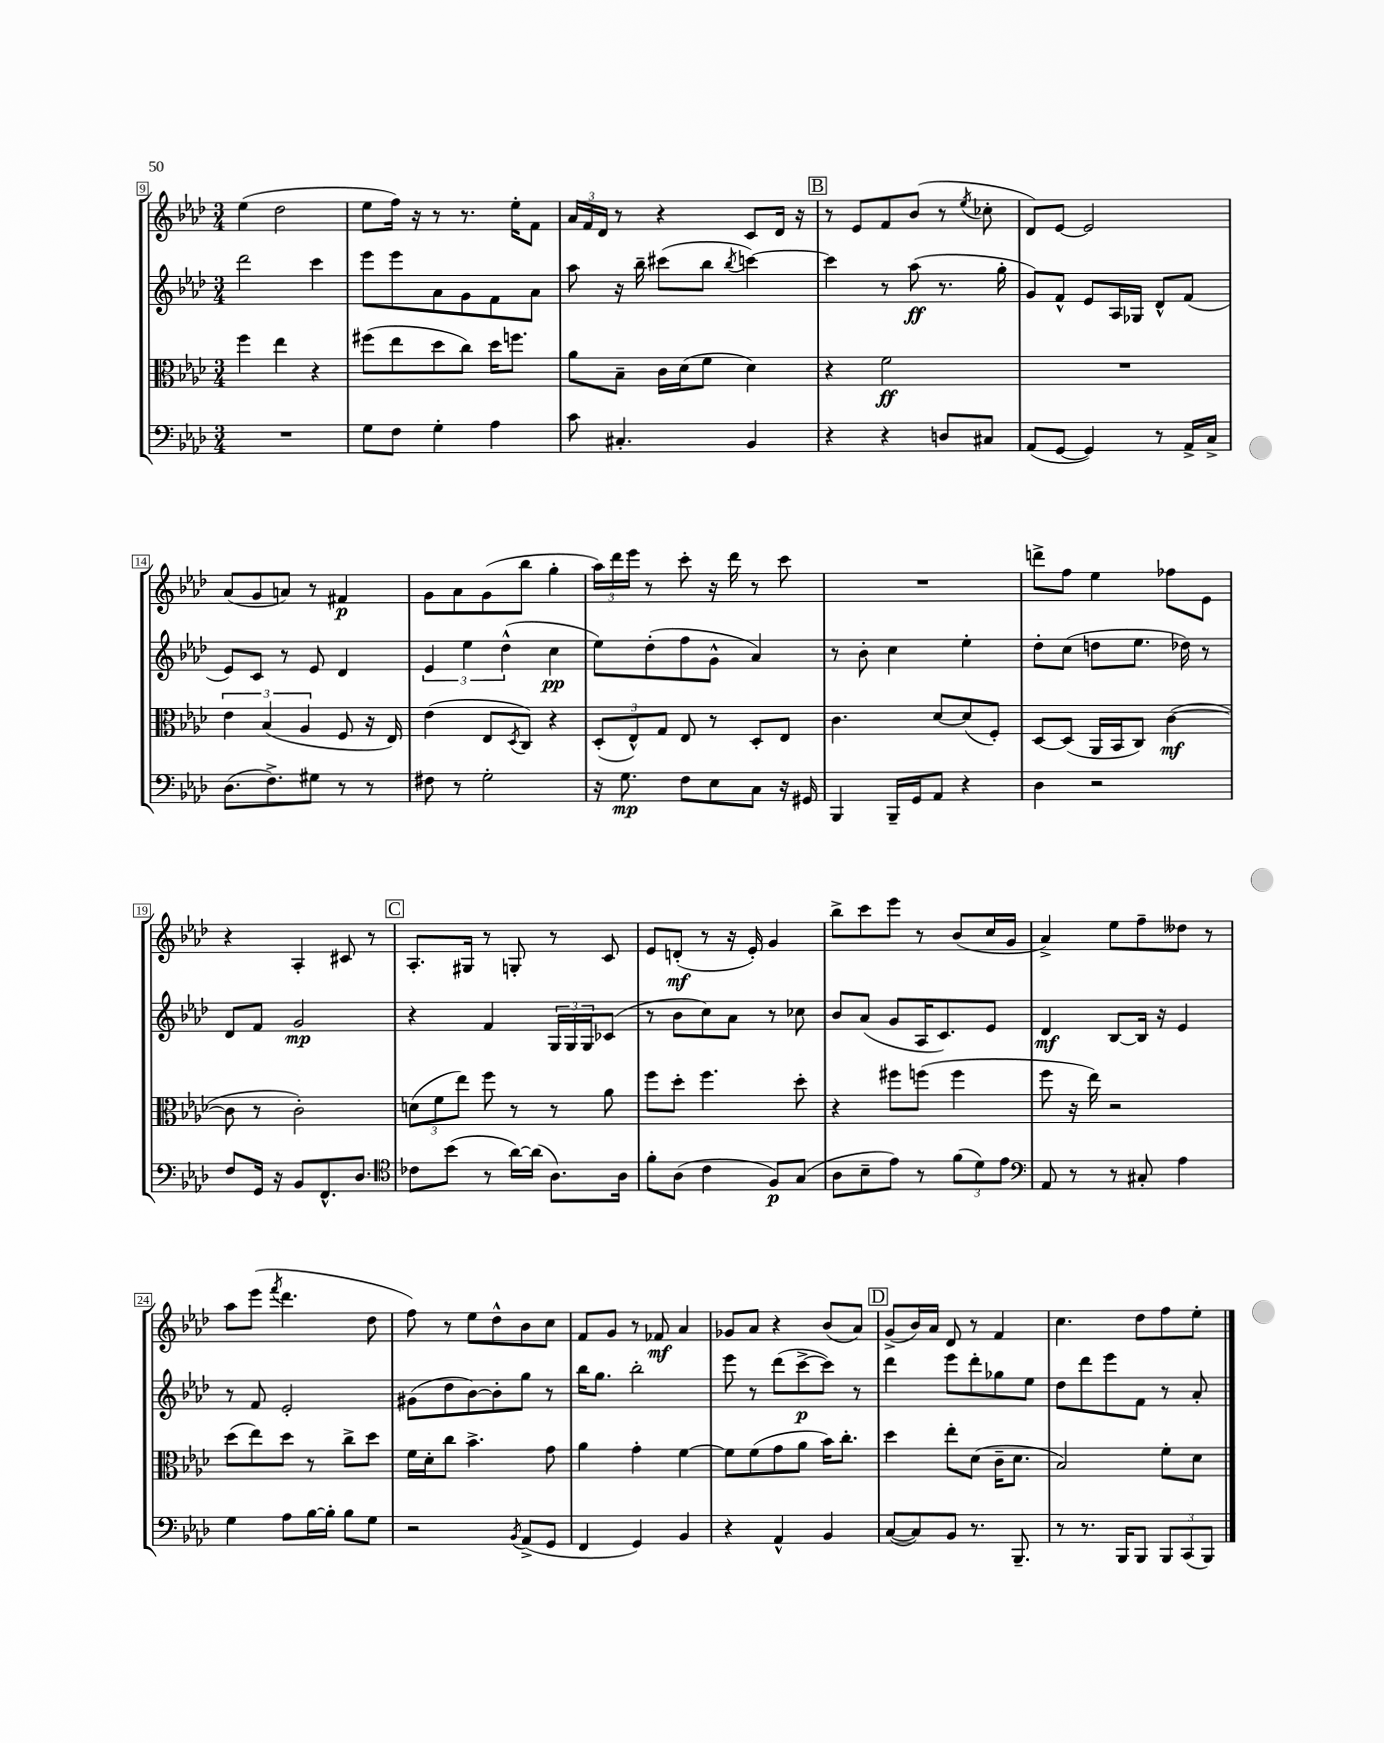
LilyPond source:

<<
\new StaffGroup <<
\new Staff = "s0" {
    \clef treble \key aes \major \numericTimeSignature \time 3/4
    ees''4( des''2 |
    ees''8 f''16) r16 r8 r8. ees''16-. f'8 |
    \tuplet 3/2 { aes'16 f'16 des'16 } r8 r4 c'8 des'16 r16 |
    \mark \markup { \box "B" } r8 ees'8 f'8 bes'8( r8 \acciaccatura { ees''8 } ces''8-. |
    des'8) ees'8~ ees'2 |
    aes'8( g'8 a'8) r8 fis'4\p |
    g'8 aes'8 g'8( bes''8 g''4-. |
    \tuplet 3/2 { aes''16) des'''16 ees'''16 } r8 c'''8-. r16 des'''16 r8 c'''8 |
    R2. |
    d'''8-> f''8 ees''4 fes''8 ees'8 |
    r4 aes4-. cis'8 r8 |
    \mark \markup { \box "C" } aes8.-. gis16 r8 g8-. r8 c'8 |
    ees'8 d'8-.\mf( r8 r16 ees'16-.) g'4 |
    bes''8-> c'''8 ees'''8 r8 bes'8( c''16 g'16 |
    aes'4->) ees''8 f''8-- deses''8 r8 |
    aes''8 ees'''8( \acciaccatura { f'''8 } des'''4. des''8 |
    f''8) r8 ees''8 des''8-^ bes'8 c''8 |
    f'8 g'8 r8 fes'8\mf aes'4 |
    ges'8 aes'8 r4 bes'8( aes'8) |
    \mark \markup { \box "D" } g'8->( bes'16) aes'16 des'8 r8 f'4 |
    c''4. des''8 f''8 ees''8-. \bar "|." |
}
\new Staff = "s1" {
    \clef treble \key aes \major \numericTimeSignature \time 3/4
    des'''2 c'''4 |
    ees'''8 ees'''8 aes'8 g'8 f'8 aes'8 |
    aes''8 r16 bes''16-- cis'''8( bes''8 \acciaccatura { bes''8 } c'''4~) |
    \mark \markup { \box "B" } c'''4 r8 aes''8\ff( r8. g''16-. |
    g'8) f'8-^ ees'8 aes16 ges16 des'8-^ f'8( |
    ees'8) c'8 r8 ees'8 des'4 |
    \tuplet 3/2 { ees'4 ees''4 des''4-^( } c''4\pp |
    ees''8) des''8-.( f''8 g'8-^ aes'4) |
    r8 bes'8-. c''4 ees''4-. |
    des''8-. c''8( d''8 ees''8. des''16) r8 |
    des'8 f'8 g'2\mp |
    \mark \markup { \box "C" } r4 f'4 \tuplet 3/2 { g16 g16 g16 } ces'8( |
    r8 bes'8 c''8) aes'8 r8 ces''8 |
    bes'8 aes'8( g'8 aes16 c'8.) ees'8 |
    des'4\mf bes8~ bes16 r16 ees'4 |
    r8 f'8 ees'2-. |
    gis'8( des''8 bes'8~) bes'8-. g''8 r8 |
    bes''16 g''8. bes''2-. |
    ees'''8 r8 des'''8( c'''8~->\p c'''8) r8 |
    \mark \markup { \box "D" } des'''4 ees'''8 des'''8-. ges''8 ees''8 |
    des''8 des'''8 ees'''8 f'8 r8 aes'8-. \bar "|." |
}
\new Staff = "s2" {
    \clef alto \key aes \major \numericTimeSignature \time 3/4
    f''4 ees''4 r4 |
    fis''8( ees''8 des''8 c''8) des''16 f''8. |
    aes'8 bes8-- c'16 des'16( f'8 des'4) |
    \mark \markup { \box "B" } r4 f'2\ff |
    R2. |
    \tuplet 3/2 { ees'4 bes4( aes4 } f8 r16 ees16) |
    ees'4( ees8 \acciaccatura { des8 } c8) r4 |
    \tuplet 3/2 { des8-.( ees8-^) g8 } ees8 r8 des8-. ees8 |
    c'4. des'8~ des'8( f8-.) |
    des8~ des8( aes,16 bes,16 c8) c'4~\mf( |
    c'8 r8 c'2-.) |
    \mark \markup { \box "C" } \tuplet 3/2 { d'8( f'8 ees''8) } f''8 r8 r8 aes'8 |
    f''8 des''8-. f''4. des''8-. |
    r4 fis''8 f''8( f''4 |
    f''8 r16 ees''16) r2 |
    des''8( ees''8) des''8 r8 c''8-> des''8 |
    f'16 des'16-. c''8 bes'4.-> g'8 |
    aes'4 g'4-. f'4~ |
    f'8 f'8( g'8 aes'8 bes'16) c''8.-. |
    \mark \markup { \box "D" } des''4 ees''8-. des'8( c'16-- des'8. |
    bes2) f'8-. des'8 \bar "|." |
}
\new Staff = "s3" {
    \clef bass \key aes \major \numericTimeSignature \time 3/4
    R2. |
    g8 f8 g4-. aes4 |
    c'8 cis4.-. bes,4 |
    \mark \markup { \box "B" } r4 r4 d8 cis8 |
    aes,8( g,8~ g,4) r8 aes,16-> c16-> |
    des8.( f8.->) gis8 r8 r8 |
    fis8 r8 g2-. |
    r16 g8.\mp f8 ees8 c8 r16 gis,16 |
    bes,,4 bes,,16-- g,16 aes,8 r4 |
    des4 r2 |
    f8 g,16 r16 bes,8 f,8.-^ des8. |
    \mark \markup { \box "C" } \clef tenor ces'8 bes'8( r8 aes'16~) aes'16( aes8.) aes16 |
    f'8-. aes8( c'4 f8\p) g8( |
    aes8 bes8-- ees'8) r8 \tuplet 3/2 { f'8( des'8) ees'8 } |
    \clef bass aes,8 r8 r8 cis8-. aes4 |
    g4 aes8 bes16~ bes16-. bes8 g8 |
    r2 \acciaccatura { bes,8 } aes,8->( g,8 |
    f,4 g,4) bes,4 |
    r4 aes,4-^ bes,4 |
    \mark \markup { \box "D" } c8~( c8) bes,8 r8. bes,,8.-- |
    r8 r8. bes,,16 bes,,8 \tuplet 3/2 { bes,,8 c,8( bes,,8) } \bar "|." |
}
>>
>>
\layout { \context { \Score currentBarNumber = #9 \override BarNumber.stencil = #(make-stencil-boxer 0.1 0.3 ly:text-interface::print) } }
